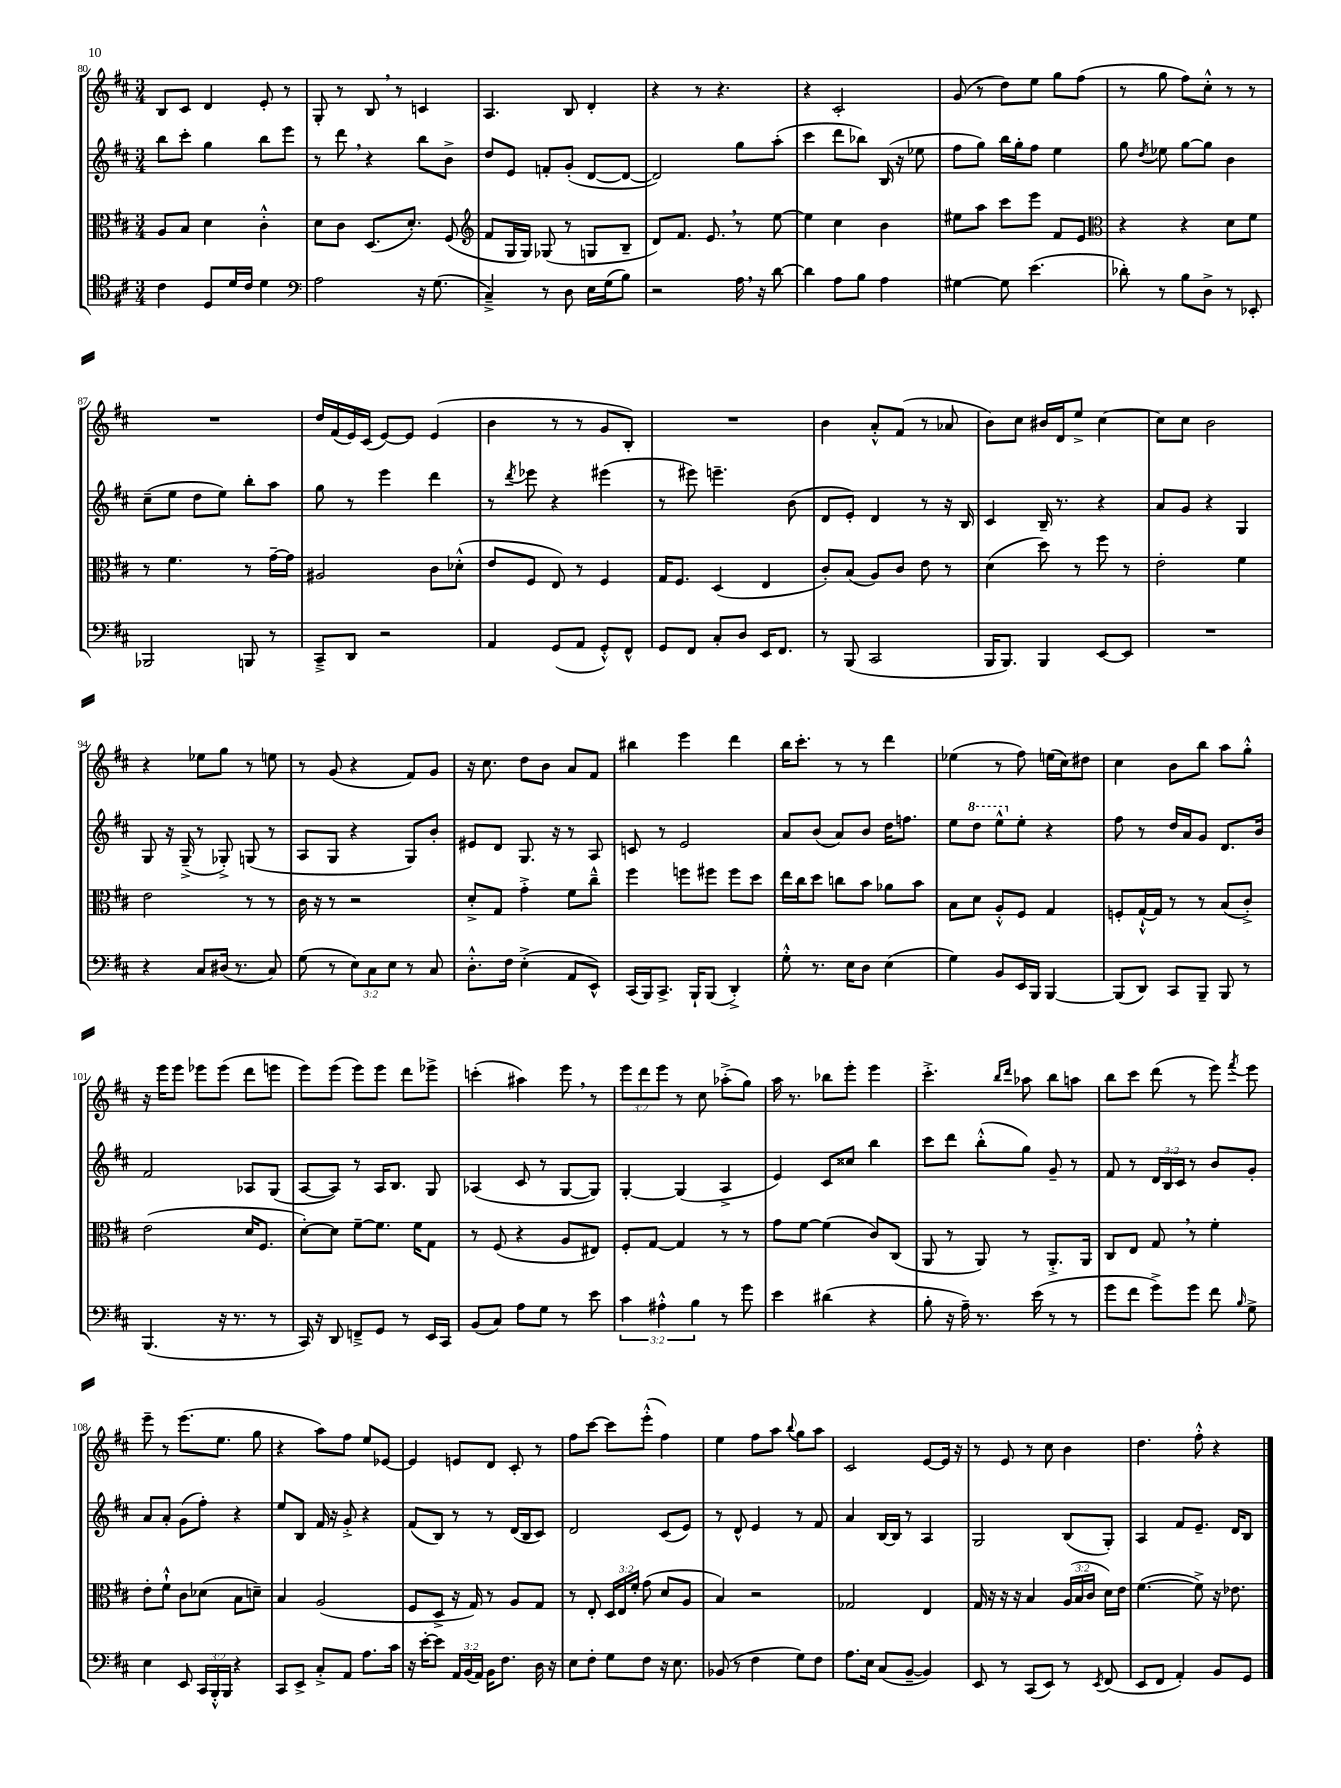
<<
\new StaffGroup <<
\new Staff = "s0" {
    \clef treble \key d \major \numericTimeSignature \time 3/4 \override Staff.TupletNumber.text = #tuplet-number::calc-fraction-text
    \autoBeamOff b8[ cis'8] d'4 e'8-. r8 |
    g8-. r8 b8 \breathe r8 c'4 |
    a4. b8 d'4-. |
    r4 r8 r4. |
    r4 cis'2-. |
    g'8( r8 d''8[) e''8] g''8[ fis''8]( |
    r8 g''8 fis''8[) cis''8]-.-^ r8 r8 |
    R2. |
    d''16[ fis'16( e'16) cis'16]( e'8[~) e'8] e'4( |
    b'4 r8 r8 g'8[ b8]-.) |
    R2. |
    b'4 a'8[-.-^ fis'8]( r8 aes'8 |
    b'8[) cis''8] bis'16[ d'16 e''8]-> cis''4~ |
    cis''8[ cis''8] b'2 |
    r4 ees''8[ g''8] r8 e''8 |
    r8 g'8( r4 fis'8[) g'8] |
    r16 cis''8. d''8[ b'8] a'8[ fis'8] |
    bis''4 e'''4 d'''4 |
    b''16[ cis'''8.]-. r8 r8 d'''4 |
    ees''4( r8 fis''8) e''16[( cis''16) dis''8] |
    cis''4 b'8[ b''8] a''8[ g''8]-.-^ |
    r16 e'''16[ e'''8] ees'''8[ ees'''8]( d'''8[ e'''8] |
    e'''8[) e'''8]( e'''8[) e'''8] d'''8[ ees'''8]-> |
    c'''4-.( ais''4) e'''8 \breathe r8 |
    \tuplet 3/2 { e'''8[ d'''8 e'''8] } r8 cis''8 aes''8[-.->( g''8]) |
    a''16 r8. bes''8[ e'''8]-. e'''4 |
    cis'''4.-.-> \grace { b''16[ d'''16] } aes''8 b''8[ a''8] |
    b''8[ cis'''8] d'''8( r8 e'''8) \acciaccatura { fis'''8 } e'''8 |
    e'''8-- r8 e'''8.[( e''8.] g''8 |
    r4 a''8[) fis''8] e''8[ ees'8]~ |
    ees'4 e'8[ d'8] cis'8-. r8 |
    fis''8[ cis'''8]~ cis'''8[ e'''8]-.-^( fis''4) |
    e''4 fis''8[ a''8] \appoggiatura { b''8 } g''8[ a''8] |
    cis'2 e'8[~ e'16] r16 |
    r8 e'8 r8 cis''8 b'4 |
    d''4. fis''8-.-^ r4 \bar "|." |
}
\new Staff = "s1" {
    \clef treble \key d \major \numericTimeSignature \time 3/4 \override Staff.TupletNumber.text = #tuplet-number::calc-fraction-text
    \autoBeamOff b''8[ cis'''8]-. g''4 b''8[ e'''8] |
    r8 d'''8 \breathe r4 b''8[ b'8]-> |
    d''8[ e'8] f'8[-. g'8]-.( d'8[~ d'8]~ |
    d'2) g''8[ a''8]-.( |
    cis'''4 d'''8[ bes''8]) b16( r16 ees''8 |
    fis''8[ g''8]) b''16[ g''16-. fis''8] e''4 |
    g''8 \acciaccatura { d''8 } ees''8 g''8[~ g''8] b'4 |
    cis''8[--( e''8] d''8[ e''8]) b''8[-. a''8] |
    g''8 r8 e'''4 d'''4 |
    r8 \acciaccatura { d'''8 } ees'''8 r4 eis'''4( |
    r8 eis'''8) e'''4.-- b'8( |
    d'8[ e'8]-.) d'4 r8 r16 b16 |
    cis'4 b16-- r8. r4 |
    a'8[ g'8] r4 g4 |
    g8 r16 g16--->( r8 ges8-.->) g8( r8 |
    a8[ g8] r4 g8[) b'8]-. |
    eis'8[ d'8] g8. r16 r8 a8 |
    c'8 r8 e'2 |
    a'8[ b'8]( a'8[) b'8] d''16[ f''8.] |
    e''8[ \ottava #1 d'''8] e'''8[-^ \ottava #0 e''8]-. r4 |
    fis''8 r8 d''16[ a'16 g'8] d'8.[ b'16] |
    fis'2 aes8[ g8]( |
    a8[~ a8]) r8 a16[ b8.] g8 |
    aes4( cis'8 r8 g8[~ g8]) |
    g4~-. g4( a4-> |
    e'4) cis'8[ cisis''8] b''4 |
    cis'''8[ d'''8] b''8[-.-^( g''8]) g'8-- r8 |
    fis'8 r8 \tuplet 3/2 { d'16[ b16 cis'16] } r8 b'8[ g'8]-. |
    a'8[ a'8]-. g'8[( fis''8]-.) r4 |
    e''8[ b8] fis'16 r16 g'8-.-> r4 |
    fis'8[( b8]) r8 r8 d'16[( b16 cis'8]) |
    d'2 cis'8[( e'8]) |
    r8 d'8-^ e'4 r8 fis'8 |
    a'4 b16[~ b16] r8 a4 |
    g2 b8[( g8]-.) |
    a4 fis'8[ e'8.]-- d'16[ b8] \bar "|." |
}
\new Staff = "s2" {
    \clef alto \key d \major \numericTimeSignature \time 3/4 \override Staff.TupletNumber.text = #tuplet-number::calc-fraction-text
    \autoBeamOff a8[ b8] d'4 cis'4-.-^ |
    d'8[ cis'8] d8.[( d'8.]-.) fis8( |
    \clef treble fis'8[ g16 g16]) ges8( r8 g8[ b8]-- |
    d'8[) fis'8.] e'8. \breathe r8 e''8~ |
    e''4 cis''4 b'4 |
    eis''8[ a''8] cis'''8[ e'''8] fis'8[ e'8] |
    \clef alto r4 r4 d'8[ fis'8] |
    r8 fis'4. r8 g'16[~-- g'16] |
    ais2 cis'8[ des'8]-.-^( |
    e'8[ fis8] e8) r8 fis4 |
    g16[ fis8.] d4( e4 |
    cis'8[-.) b8]( a8[) cis'8] e'8 r8 |
    d'4( d''8) r8 fis''8 r8 |
    e'2-. fis'4 |
    e'2 r8 r8 |
    cis'16 r16 r8 r2 |
    d'8[-.-> g8] g'4-.-> fis'8[ cis''8]---^ |
    fis''4 f''8[ fis''8] fis''8[ d''8] |
    e''16[ cis''16 d''8] c''8[ b'8] aes'8[ b'8] |
    b8[ d'8] a8[-.-^ fis8] g4 |
    f8[-. g16~-!-^ g16] r8 r8 b8[( cis'8]-.->) |
    e'2( d'16[ fis8.] |
    d'8[~-.) d'8] fis'8[~-- fis'8.] fis'16[ g8] |
    r8 fis8( r4 a8[ eis8]) |
    fis8[-. g8]~ g4 r8 r8 |
    g'8[ fis'8]~ fis'4( cis'8[) cis8]( |
    a,8 r8 a,8) r8 a,8.[-.-> a,16] |
    cis8[ e8] g8 \breathe r8 fis'4-. |
    e'8[-. fis'8]-!-^ cis'8[ des'8]( b8[ d'8]--) |
    b4 a2( |
    fis8[ d8]-> r16 g16) r8 a8[ g8] |
    r8 e8-. \tuplet 3/2 { d16[ e16 fis'16]-. } g'8( d'8[ a8] |
    b4) r2 |
    ges2 e4 |
    g16 r16 r16 r16 b4 \tuplet 3/2 { a16[( b16 cis'16] } d'16[) e'16] |
    fis'4.~( fis'8->) r16 ees'8. \bar "|." |
}
\new Staff = "s3" {
    \clef tenor \key d \major \numericTimeSignature \time 3/4 \override Staff.TupletNumber.text = #tuplet-number::calc-fraction-text
    \autoBeamOff cis'4 d8[ d'16 cis'16] d'4 |
    \clef bass a2 r16 g8.( |
    cis4--->) r8 d8 e16[ g16( b8]) |
    r2 a16 \breathe r16 d'8~ |
    d'4 a8[ b8] a4 |
    gis4~ gis8 e'4.( |
    des'8-.) r8 b8[ d8]-> r8 ees,8-. |
    bes,,2 b,,8 r8 |
    cis,8[---> d,8] r2 |
    a,4 g,8[( a,8] g,8[-.-^) fis,8]-^ |
    g,8[ fis,8] cis8[-. d8] e,16[ fis,8.] |
    r8 b,,8( cis,2 |
    b,,16[ b,,8.]) b,,4 e,8[~ e,8] |
    R2. |
    r4 cis8[ dis16]( r8. cis8) |
    g8( r8 \tuplet 3/2 { e8[) cis8 e8] } r8 cis8 |
    d8.[-.-^ fis16] e4-.->( a,8[ e,8]-^) |
    cis,16[( b,,16) cis,8.]-> b,,16[-! b,,8]( d,4-.->) |
    g8-.-^ r8. e16[ d8] e4( |
    g4) b,8[ e,16 b,,16] b,,4~ |
    b,,8[( d,8]) cis,8[ b,,8]-- b,,8 r8 |
    b,,4.( r16 r8. r8 |
    cis,16) r16 d,8 f,8[---> g,8] r8 e,16[ cis,16] |
    b,8[( cis8]) a8[ g8] r8 e'8 |
    \tuplet 3/2 { cis'4 ais4-.-^ b4 } r8 g'8 |
    e'4 dis'4( r4 |
    b8-. r16 a16--) r8. e'16( r8 r8 |
    g'8[ fis'8] g'8[->) g'8] fis'8 \grace { b16 } g8-> |
    e4 e,8 \tuplet 3/2 { cis,16[ b,,16-.-^ b,,16] } r4 |
    cis,8[ e,8]-> cis8[-.-> a,8] a8.[ cis'16] |
    r16 e'16[~-. e'8] \tuplet 3/2 { a,16[ b,16( a,16]) } b,16[ fis8.] d16 r16 |
    e8[ fis8]-. g8[ fis8] r16 e8. |
    bes,8( r8 fis4 g8[) fis8] |
    a8.[ e16] cis8[( b,8]~-- b,4) |
    e,8 r8 cis,8[( e,8]) r8 \acciaccatura { e,8 } fis,8( |
    e,8[ fis,8] a,4-.) b,8[ g,8] \bar "|." |
}
>>
>>
\layout { \context { \Score currentBarNumber = #80 } }
